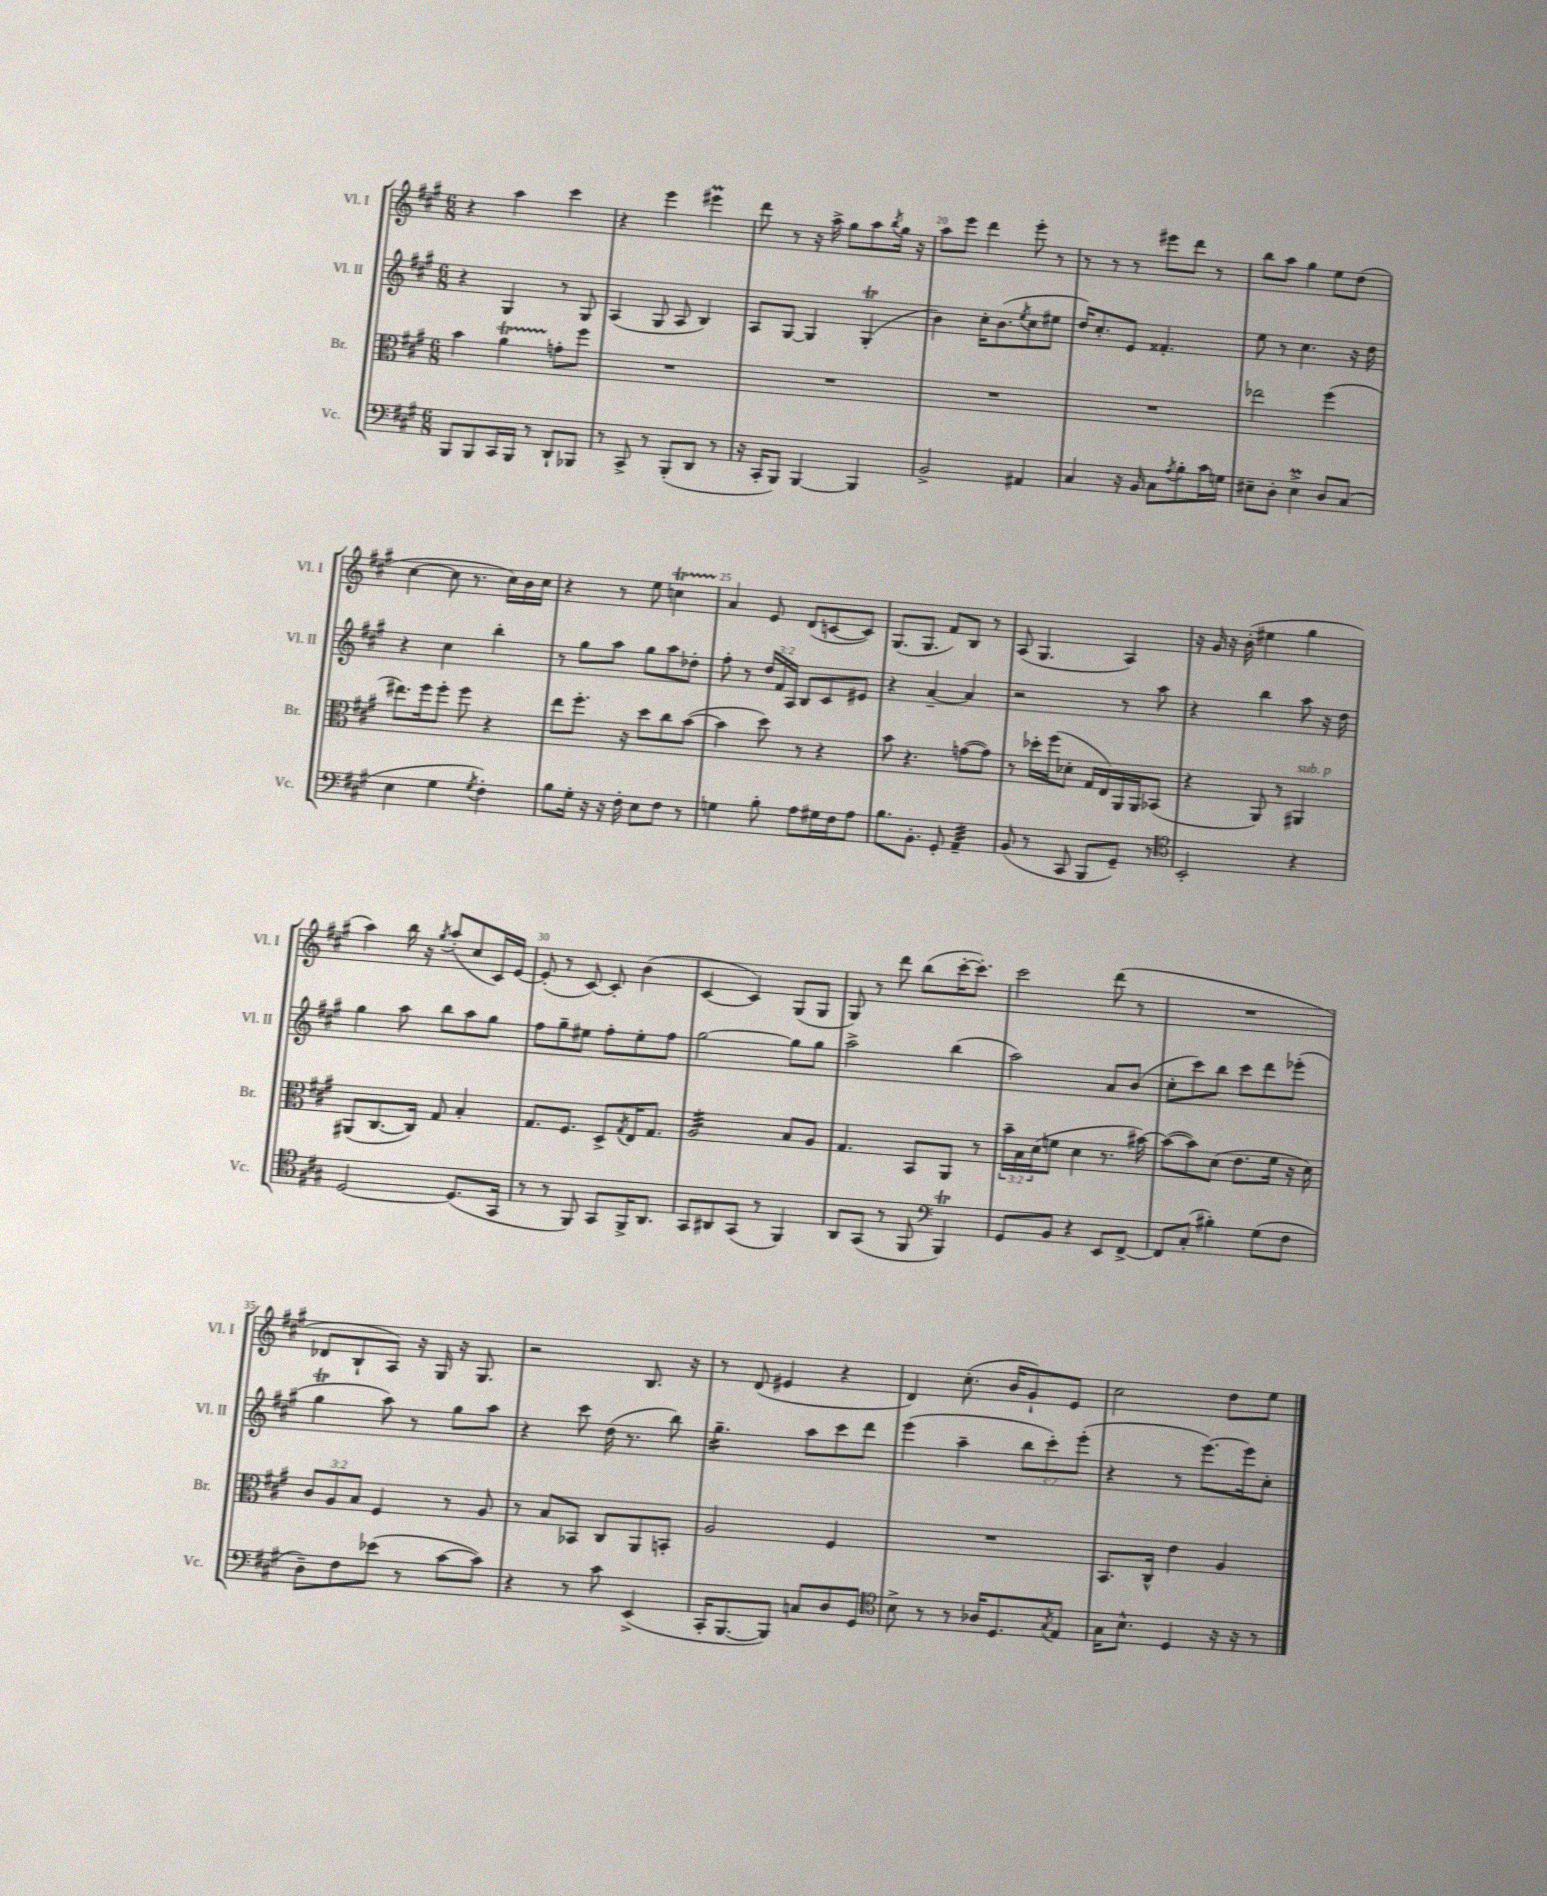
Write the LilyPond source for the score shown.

<<
\new StaffGroup <<
\new Staff = "s0" \with { instrumentName = "Vl. I" shortInstrumentName = "Vl. I" } {
    \clef treble \key a \major \numericTimeSignature \time 6/8
    r4 a''4 cis'''4 |
    r4 e'''4 eis'''4\prall |
    d'''8 r8 r16 a''16-> gis''8 a''8 \acciaccatura { b''8 } gis''16 r16 |
    a''8 e'''8 d'''4 e'''8-. r8 |
    r8 r8 r8 eis'''8 d'''8 r8 |
    b''8 a''8 gis''4 e''8 d''8( |
    cis''4~ cis''8 r8. cis''16) b'16 cis''16 |
    r4 r8 e''8 c''4\startTrillSpan |
    a'4\stopTrillSpan e'8 d'8( c'8~ c'8) |
    gis8.( gis8. fis'8) b8 r8 |
    a8( gis4. a4) |
    r16 gis'16 r16 b'16-.( eis''4 gis''4 |
    a''4) b''16 r16 \acciaccatura { gis''8 } a''8-.( cis''8 cis'16) e'16~ |
    e'8-.( r8 cis'8~) cis'8-. b'4( |
    cis'4~ cis'4) gis8( gis8 |
    gis8) r8 d'''8 b''8( cis'''16~-. cis'''8.-.) |
    cis'''2 d'''8( r8 |
    R2. |
    des'8 b8-! a8) r16 gis16 r16 gis8. |
    r2 b8. r16 |
    r8 d'8( eis'4 r4 |
    d'4) cis''8.-.( b'16 gis'8-!) e'8 |
    cis''2 d''8 e''8 \bar "|." |
}
\new Staff = "s1" \with { instrumentName = "Vl. II" shortInstrumentName = "Vl. II" } {
    \clef treble \key a \major \numericTimeSignature \time 6/8 \override Staff.TupletNumber.text = #tuplet-number::calc-fraction-text
    r4 gis4 r8 gis8 |
    a4( gis8 a8 b4) |
    a8 gis8~ gis4 gis4-.\trill( |
    b'4) cis''16-. b'8.( \acciaccatura { e''8 } cis''8 eis''8 |
    d''16) cis''8.-. e'8 fisis'4.-. |
    e''8 r8 cis''4. r16 d''16 |
    r4 cis''4 b''4-. |
    r8 gis''8 a''8 gis''8 a''8 des''8-. |
    fis''8-. r8 \tuplet 3/2 { d''16 fis'16 a16 } b8 cis'8 eis'8 |
    r4 a'4~-- a'4 |
    r2 r8 a''8 |
    r4 b''4 a''8 r16 d''16 |
    gis''4 a''8 b''8 a''8 gis''8 |
    fis''8 gis''8-- eis''8 fis''8-. eis''8-. fis''8 |
    gis''2~ gis''8 gis''8 |
    a''2-> b''4( |
    a''2) a'8 b'8( |
    cis''8-. cis'''8) b''8 cis'''8 d'''8 ees'''8-.( |
    gis''4\trill a''8) r8 gis''8 a''8 |
    r4 cis'''8 d''16( r8. b''8) |
    gis''4.:16-- a''8 cis'''8 d'''8 |
    e'''4( a''4-- \tuplet 3/2 { b''8 cis'''8-.) e'''8-.( } |
    r4 r8 e'''8.~) e'''16 cis''8-. \bar "|." |
}
\new Staff = "s2" \with { instrumentName = "Br." shortInstrumentName = "Br." } {
    \clef alto \key a \major \numericTimeSignature \time 6/8 \override Staff.TupletNumber.text = #tuplet-number::calc-fraction-text
    b'4 a'4\startTrillSpan g'8-.\stopTrillSpan fis''8 |
    R2. |
    R2. |
    R2. |
    R2. |
    ees''2 fis''4( |
    eis''8.) fis''16 fis''8-. fis''8 r4 |
    e''8 fis''8.-. r16 d''8 cis''8 b'8~( |
    b'4 d''8) r8 r4 |
    b'8 r4. g'8~( g'8) |
    r8 des''16-. fis''16( des'8-. gis16 e16) a,16 a,16 bes,8( |
    r4 a,8) r8 ais,4^\markup { \italic "sub. p" } |
    ais,8( cis8.~ cis16) gis8 b4-. |
    gis8. fis8. d8-> \acciaccatura { gis8 } e16 gis8. |
    a2:32 b8 a8 |
    gis4. b,8 a,8 r8 |
    \tuplet 3/2 { b'16-- b16 d'16( } f'8 d'4 r8. bis'16~) |
    bis'8~( bis'8) d'8( e'8. fis'16 r16 d'16) |
    \tuplet 3/2 { cis'8 a8 b8 } fis4 r8 a8 |
    r8 b8 bes,8 cis8 a,8 b,8-. |
    a2 fis4 |
    R2. |
    b,8. cis16-^ e'4 a4 \bar "|." |
}
\new Staff = "s3" \with { instrumentName = "Vc." shortInstrumentName = "Vc." } {
    \clef bass \key a \major \numericTimeSignature \time 6/8
    b,,8 b,,8 cis,16 b,,16 r8 d,8-! bes,,8 |
    r8 cis,8-> r8 b,,8-.( d,8 r8 |
    r16 cis,16-. b,,8) b,,4~ b,,4 |
    b,2-> ais,4 |
    cis4 r16 b,16 cis8 \acciaccatura { a8 } b8-. cis'16 g16 |
    eis8-- d8-. eis4->\prall d8 cis8( |
    e4 gis4 \acciaccatura { gis8 } fis4-.) |
    b8 gis16-. r16 r16 fis16-. e8 fis8 r8 |
    g4 b8-. a8 gis16 fis16 a8 |
    b8. b,8.-. gis,8-. a,4:32-- |
    b,8( r8 cis,8 b,,8 gis,8--) r8 |
    \clef tenor b,2-. r4 |
    d2~ d8.( gis,16 |
    r8 r8 fis,8) gis,8 fis,16-> a,8. |
    gis,8 ais,8 gis,8( r8 fis,4) |
    a,8 gis,8( r8 fis,8 \clef bass b,,4\trill) |
    gis,8 b,8 r4 e,8 fis,8~-> |
    fis,8 cis8-.( bis4-.) gis8( fis8 |
    d8--) fis8 ees'8( r8 cis'8~ cis'8) |
    r4 r8 cis'8 e,4->( |
    cis,16-. b,,8.~ b,,8) c8 d8 gis,8 |
    \clef tenor b8-> r8 r8 aes16 d8. \acciaccatura { gis8 } e8 |
    gis16 b8.-^ d4 r16 r16 r8 \bar "|." |
}
>>
>>
\layout { \context { \Score currentBarNumber = #17 \override BarNumber.break-visibility = ##(#f #t #t) barNumberVisibility = #(every-nth-bar-number-visible 5) } }
